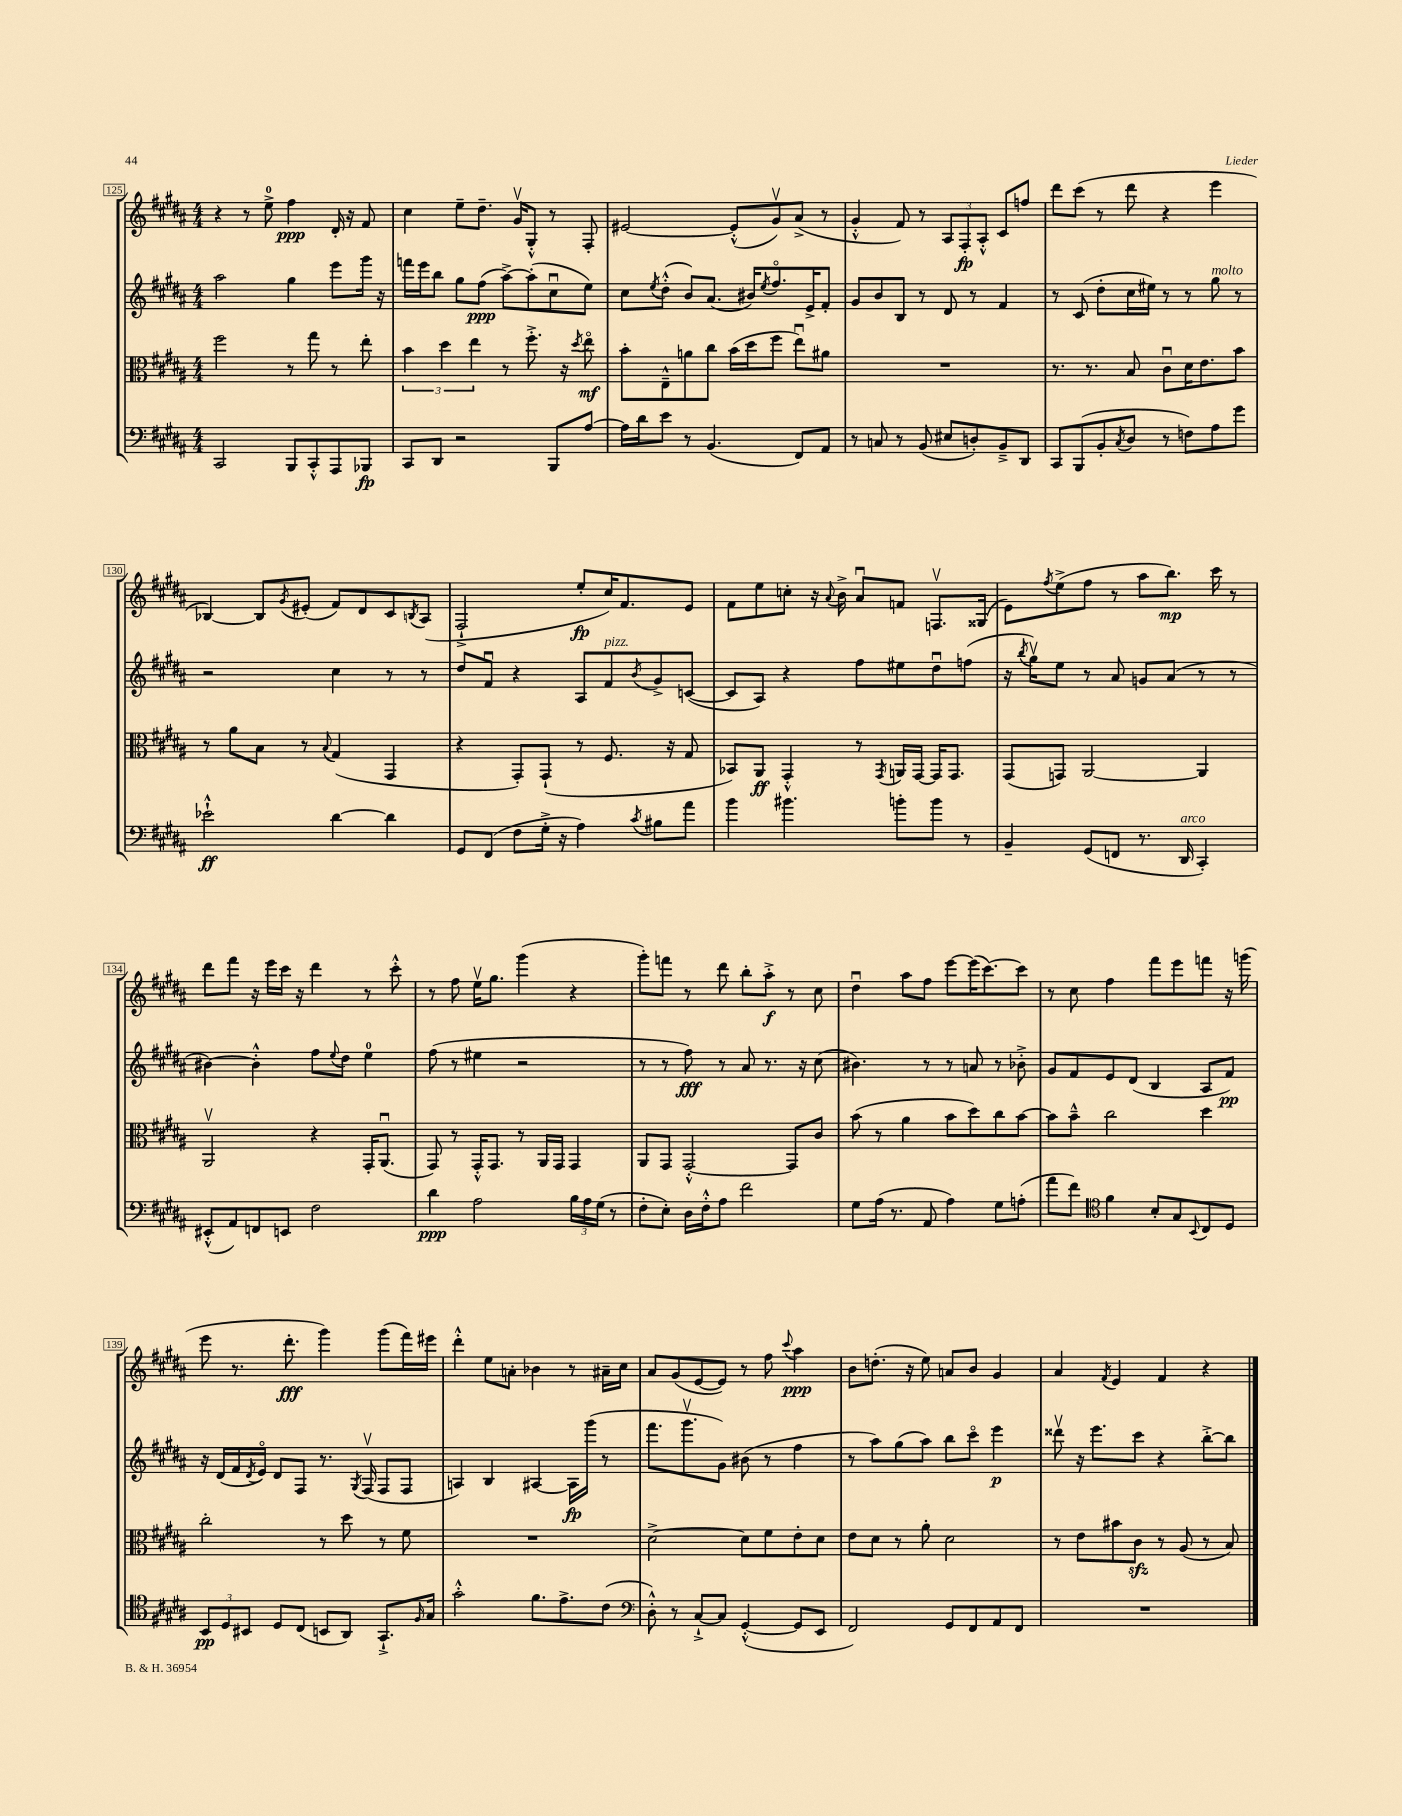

**kern	**kern	**kern	**kern
*staff4	*staff3	*staff2	*staff1
*clefF4	*clefC3	*clefG2	*clefG2
*k[f#c#g#d#a#]	*k[f#c#g#d#a#]	*k[f#c#g#d#a#]	*k[f#c#g#d#a#]
*M4/4	*M4/4	*M4/4	*M4/4
2CC#	2ff#	2aa#	4r
.	.	.	8r
.	.	.	8ee^
8BBB	8r	4gg#	4ff#
8CC#'^^	8gg#	.	.
8AAA#	8r	8eee	16d#'
.	.	.	16r
8BBB-	8ee'	16ggg#	8f#
.	.	16r	.
=	=	=	=
8CC#	6b	16fff	4cc#
.	.	16eee	.
8DD#	.	8bb	.
.	6dd#	.	.
2r	.	8gg#	8ee~
.	6ee	.	.
.	.	(8ff#	8.dd#~
.	8r	[8aa#^)	.
.	.	.	16g#v
.	8.ff#'^	(8aa#']	8G#'^^
8BBB	.	8cc#u	8r
.	16r	.	.
.	8qdd#	.	.
[8A#	8eeo	8ee)	8F#'
=	=	=	=
16A#]	8b'	8cc#	[2e#
16d#	.	.	.
.	.	8qee	.
8e	8E~^^	(8dd#'^^	.
8r	8a	8b)	.
(4.BB	8cc#	(8.a#	.
.	(16b	.	(8e#'^^]
.	16dd#	16b#)	.
.	.	8qee	.
.	8ff#	8.ff#o	8g#v)
8FF#)	8eeu)	.	(8a#^
.	.	16e^	.
8AA#	8a#	8f#'	8r
=	=	=	=
8r	1r	8g#	4g#'^^
8C	.	8b	.
8r	.	8B	8f#)
(8BB	.	8r	8r
8E#	.	8d#	12A#
.	.	.	12F#'
8D')	.	8r	.
.	.	.	12A#'^^
8BB~^	.	4f#	8c#
8DD#	.	.	8ff
=	=	=	=
8CC#	8.r	8r	8ddd#
(8BBB	.	(8c#	(8ccc#
.	8.r	.	.
8BB'	.	8dd#'	8r
8qC#	.	.	.
8D#	8B	16cc#	8ddd#
.	.	16ee#)	.
8r	8c#u	8r	4r
8F)	16d#	8r	.
.	8.e	.	.
8A#	.	8gg#	4eee
8g#	8b	8r	.
=	=	=	=
2e-`^^	8r	2r	[4B-)
.	8a#	.	.
.	8B	.	8B-]
.	.	.	8qg#
.	8r	.	(8e#'
.	8qqB	.	.
[4d#	(4G#	4cc#	8f#)
.	.	.	8d#
4d#]	4GG#	8r	8c#
.	.	.	8qB
.	.	8r	(8A#
=	=	=	=
8GG#	4r	8dd#	2F#`^
(8FF#	.	8f#u	.
8F#	8GG#')	4r	.
16G#'^	(8GG#`	.	.
16r	.	.	.
4A#)	8r	8A#	8ee'
.	8.F#	8f#	16cc#)
.	.	.	8.f#
8qc#	.	8qb	.
8B#	.	8g#^	.
.	16r	.	.
8a#	8G#	([8c	8e
=	=	=	=
4b	8BB-)	8c]	8f#
.	8AA#	8A#)	8ee
4.b#	4GG#'^^	4r	8cc'
.	.	.	16r
.	.	.	8qqa#
.	.	.	16b^
.	8r	8ff#	8a#u
.	8qGG#	.	.
8b'	16AA	8ee#	8f
.	[16GG#	.	.
8b	16GG#]	8dd#u	8.Fv
.	8.GG#	.	.
8r	.	(8ff	.
.	.	.	(16G##
=	=	=	=
4BB~	(8GG#	16r	8e)
.	.	8qbb	.
.	.	16gg#v)	.
.	.	.	8qff#
.	8GG)	8ee	(8ee^
(8GG#	[2AA#	8r	8ff#
8FF	.	8a#	8r
8.r	.	8g	8aa#
.	.	(8a#	8.bb)
16DD#	.	.	.
4CC#')	4AA#]	8r	.
.	.	.	16ccc#
.	.	8r	8r
=	=	=	=
(8EE#'^^	2AA#v	[4b#)	8ddd#
8AA#)	.	.	8fff#
8FF	.	4b#'^^]	16r
.	.	.	16eee
8EE	.	.	16ccc#
.	.	.	16r
2F#	4r	8ff#	4ddd#
.	.	8qqee	.
.	.	8dd#	.
.	16GG#'	4ee	8r
.	(8.AA#u	.	.
.	.	.	8ccc#'^^
=	=	=	=
4d#	8GG#)	(8ff#	8r
.	8r	8r	8ff#
2A#	16GG#'^^	4ee#	16eev
.	8.GG#	.	8.gg#
.	8r	2r	(4ggg#
.	16AA#	.	.
.	16GG#	.	.
24B	4GG#	.	4r
24A#	.	.	.
(24G#	.	.	.
8r	.	.	.
=	=	=	=
8F#'	8AA#	8r	8ggg#')
8E')	8GG#	8r	8fff
16D#	[2GG#'^^	8ff#)	8r
16F#'^^	.	.	.
8A#	.	8r	8ddd#
2f#	.	8a#	8bb'
.	.	8.r	8aa#'^
.	8GG#]	.	8r
.	.	16r	.
.	8c#	(8cc#	8cc#
=	=	=	=
8G#	(8b	4.b#)	4dd#u
(16A#	8r	.	.
8.r	.	.	.
.	4a#	.	8aa#
8AA#	.	8r	8ff#
4A#)	8b	8r	[8eee
.	8dd#)	8a	(16eee]
.	.	.	[8.ccc#)
8G#	8cc#	8r	.
(8A'	[8b	8b-'^	8ccc#]
=	=	=	=
8a#	8b]	8g#	8r
8f#)	8b~^^	8f#	8cc#
*clefC4	*	*	*
4f#	2cc#	8e	4ff#
.	.	(8d#	.
8B'	.	4B	8fff#
8G#	.	.	8eee
8qqBB	.	.	.
8C#	4dd#	8A#	8fff
8D#	.	8f#)	16r
.	.	.	(16ggg
=	=	=	=
12BB	2cc#'	16r	8eee
.	.	(16d#	.
12D#	.	.	.
.	.	16f#	8.r
12BB#	.	.	.
.	.	8qd#	.
.	.	16eo)	.
8D#	.	8d#	.
.	.	.	8.ddd#'
(8C#	.	8F#	.
8BB	8r	8.r	4ggg#)
8AA#)	8dd#	.	.
.	.	8qG#	.
.	.	(16F#v	.
8.GG#`^	8r	8F#	(8ggg#
.	8f#	8F#	16fff#)
16qqF#	.	.	.
16G#	.	.	16eee#
=	=	=	=
2g#'^^	1r	4A)	4ddd#'^^
.	.	4B	8ee
.	.	.	8a'
8.f#	.	[4A#	4b-
8.e^	.	.	.
.	.	16A#]	8r
.	.	(16ggg#	.
(8c#	.	8r	16a#~
.	.	.	16cc#
=	=	=	=
*clefF4	*	*	*
8D#'^^)	[2d#^	8.fff#	8a#
8r	.	.	(8g#
.	.	8.ggg#v	.
[8C#`^	.	.	[8e
8C#]	.	8g#)	8e])
([4GG#'^^	8d#]	(8b#	8r
.	8f#	8r	8ff#
.	.	.	8qqccc#
8GG#]	8e'	4ff#	4aa#
8EE	8d#	.	.
=	=	=	=
2FF#)	8e	8r	8b
.	8d#	8aa#)	(8.dd'
.	8r	(8gg#	.
.	.	.	16r
.	8a#'	8aa#)	8ee)
8GG#	2d#	8bb	8a
8FF#	.	8ccc#o	8b
8AA#	.	4eee	4g#
8FF#	.	.	.
=	=	=	=
1r	8r	8ddd##v	4a#
.	8e	16r	.
.	.	8.eee	.
.	.	.	8qf#
.	8b#	.	4e
.	8c#	8ccc#	.
.	8r	4r	4f#
.	(8A#	.	.
.	8r	[8bb'^	4r
.	8B)	8bb]	.
==	==	==	==
*-	*-	*-	*-
